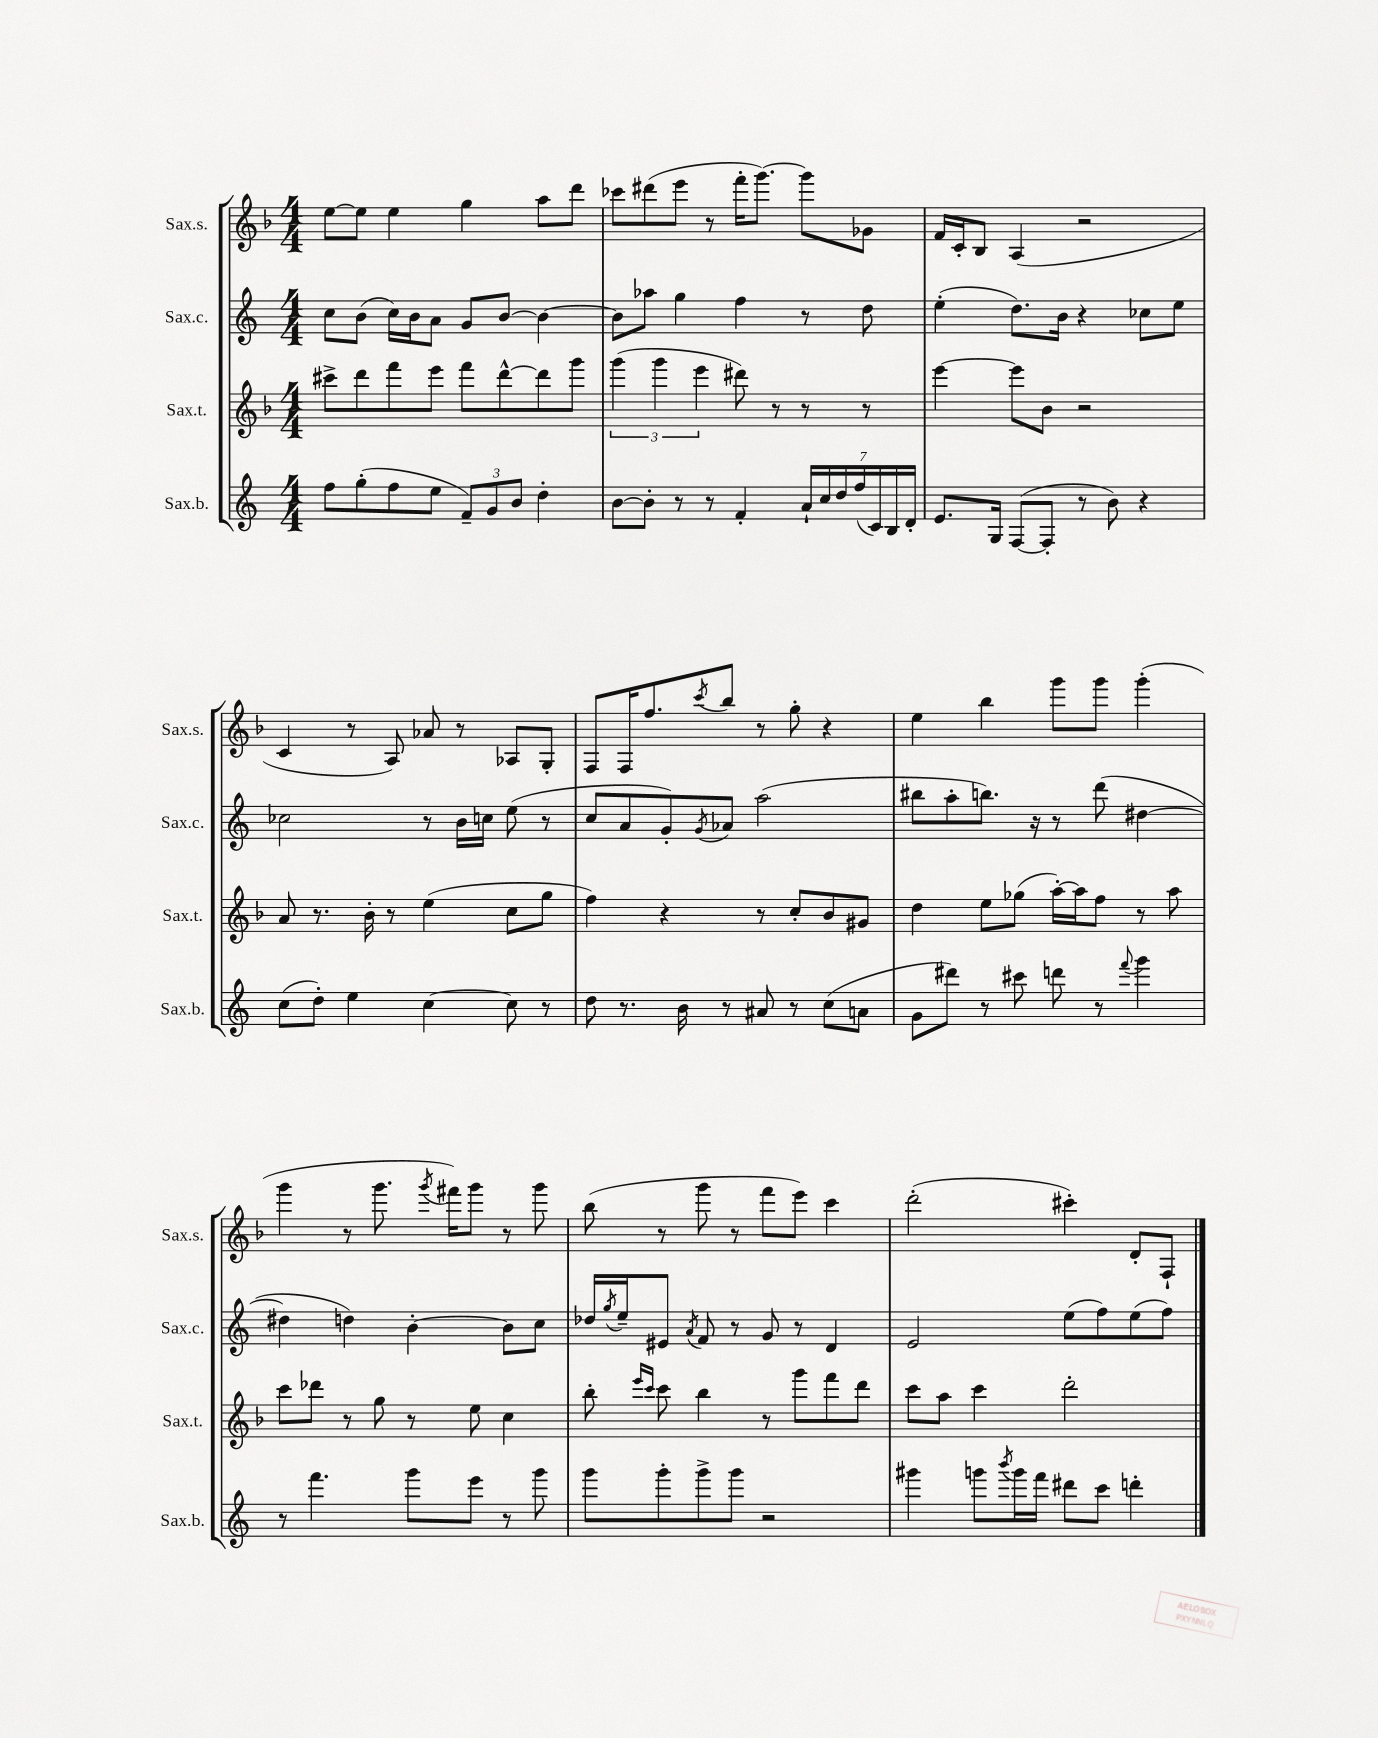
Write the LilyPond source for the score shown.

<<
\new StaffGroup <<
\new Staff = "s0" \with { instrumentName = "Sax.s." shortInstrumentName = "Sax.s." } {
    \clef treble \key f \major \numericTimeSignature \time 4/4
    e''8~ e''8 e''4 g''4 a''8 d'''8 |
    ces'''8 dis'''8( e'''8 r8 f'''16-. g'''8.~) g'''8 ges'8 |
    f'16 c'16-. bes8 a4( r2 |
    c'4 r8 a8) aes'8 r8 aes8 g8-. |
    f8 f16 f''8. \acciaccatura { c'''8 } bes''8 r8 g''8-. r4 |
    e''4 bes''4 g'''8 g'''8 g'''4-.( |
    g'''4 r8 g'''8. \acciaccatura { g'''8 } fis'''16) g'''8 r8 g'''8 |
    bes''8( r8 g'''8 r8 f'''8 e'''8) c'''4 |
    d'''2-.( cis'''4-.) d'8-. f8-! \bar "|." |
}
\new Staff = "s1" \with { instrumentName = "Sax.c." shortInstrumentName = "Sax.c." } {
    \clef treble \key c \major \numericTimeSignature \time 4/4
    c''8 b'8( c''16) b'16 a'8 g'8 b'8~ b'4~ |
    b'8 aes''8 g''4 f''4 r8 d''8 |
    e''4-.( d''8.) b'16 r4 ces''8 e''8 |
    ces''2 r8 b'16 c''16 e''8( r8 |
    c''8 a'8 g'8-.) \acciaccatura { g'8 } aes'8 a''2( |
    bis''8 a''8-. b''8.) r16 r8 d'''8( dis''4~ |
    dis''4 d''4) b'4~-. b'8 c''8 |
    des''16 \acciaccatura { g''8 } e''16-- eis'8 \acciaccatura { a'8 } f'8 r8 g'8 r8 d'4 |
    e'2 e''8( f''8) e''8( f''8) \bar "|." |
}
\new Staff = "s2" \with { instrumentName = "Sax.t." shortInstrumentName = "Sax.t." } {
    \clef treble \key f \major \numericTimeSignature \time 4/4
    cis'''8-> d'''8 f'''8 e'''8 f'''8 d'''8~-^ d'''8 g'''8 |
    \tuplet 3/2 { g'''4( g'''4 e'''4 } dis'''8) r8 r8 r8 |
    e'''4~ e'''8 bes'8 r2 |
    a'8 r8. bes'16-. r8 e''4( c''8 g''8 |
    f''4) r4 r8 c''8-. bes'8 gis'8 |
    d''4 e''8 ges''8( a''16~-.) a''16 f''8 r8 a''8 |
    c'''8 des'''8 r8 g''8 r8 e''8 c''4 |
    bes''8-. \grace { e'''16 c'''16 } c'''8 bes''4 r8 g'''8 f'''8 d'''8 |
    c'''8 a''8 c'''4 d'''2-. \bar "|." |
}
\new Staff = "s3" \with { instrumentName = "Sax.b." shortInstrumentName = "Sax.b." } {
    \clef treble \key c \major \numericTimeSignature \time 4/4
    f''8 g''8-.( f''8 e''8 \tuplet 3/2 { f'8--) g'8 b'8 } d''4-. |
    b'8~ b'8-. r8 r8 f'4-. \tuplet 7/4 { a'16-! c''16 d''16 f''16( c'16) b16 d'16-. } |
    e'8. g16 f8~( f8-. r8 b'8) r4 |
    c''8( d''8-.) e''4 c''4~ c''8 r8 |
    d''8 r8. b'16 r8 ais'8 r8 c''8( a'8 |
    g'8 dis'''8) r8 cis'''8 d'''8 r8 \appoggiatura { f'''8 } g'''4 |
    r8 f'''4. g'''8 e'''8 r8 g'''8 |
    g'''8 g'''8-. g'''8-> g'''8 r2 |
    gis'''4 g'''8 \acciaccatura { b'''8 } g'''16 f'''16 dis'''8 c'''8 d'''4-. \bar "|." |
}
>>
>>
\layout { \context { \Score \remove "Bar_number_engraver" } }
